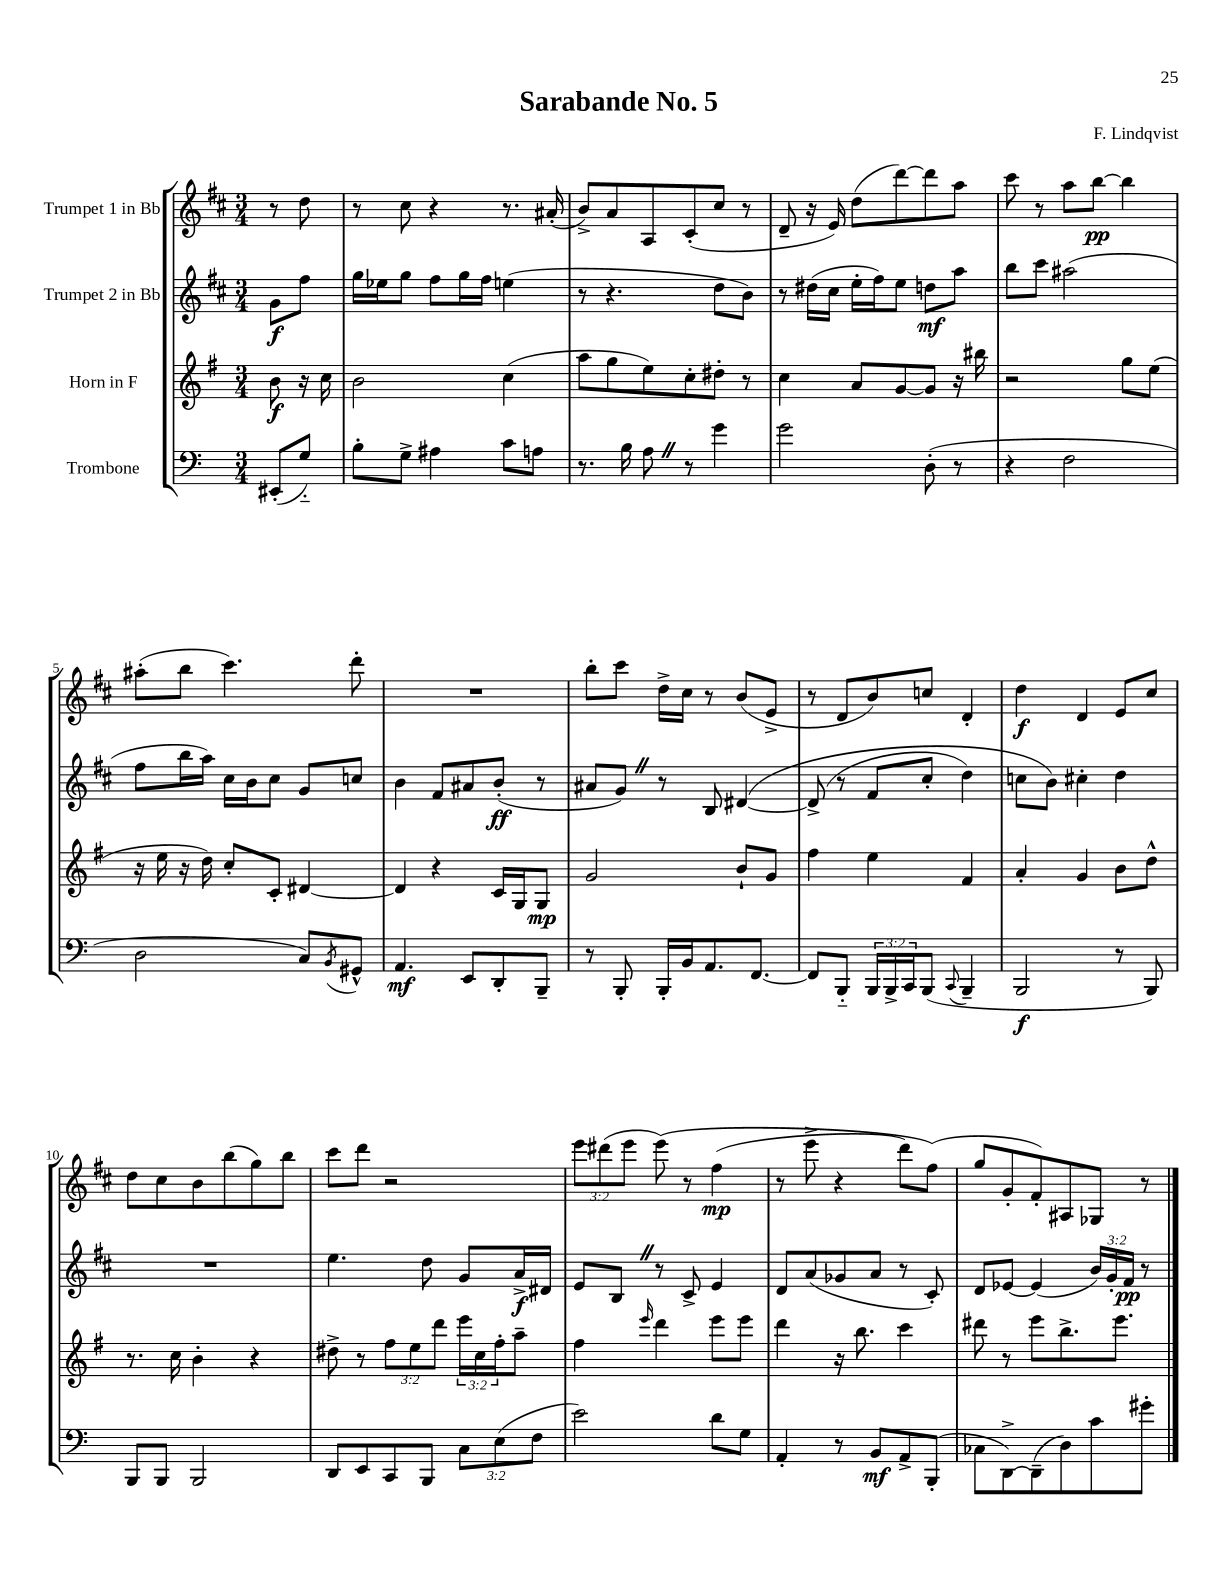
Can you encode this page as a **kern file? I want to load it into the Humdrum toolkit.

**kern	**kern	**kern	**kern
*staff4	*staff3	*staff2	*staff1
*clefF4	*clefG2	*clefG2	*clefG2
*k[]	*k[f#]	*k[f#c#]	*k[f#c#]
*M3/4	*M3/4	*M3/4	*M3/4
(8EE#'	8b	8g	8r
8G'~)	16r	8ff#	8dd
.	16cc	.	.
=	=	=	=
8B'	2b	16gg	8r
.	.	16ee-	.
8G^	.	8gg	8cc#
4A#	.	8ff#	4r
.	.	16gg	.
.	.	16ff#	.
8c	(4cc	(4ee	8.r
8A	.	.	.
.	.	.	(16a#'
=	=	=	=
8.r	8aa	8r	8b^)
.	8gg	4.r	8a
16B	.	.	.
8A	8ee)	.	8A
8r	8cc'	.	(8c#'
4g	8dd#'	8dd	8cc#
.	8r	8b)	8r
=	=	=	=
2g	4cc	8r	8d~
.	.	(16dd#	16r
.	.	16cc#	16e)
.	8a	16ee'	(8dd
.	.	16ff#)	.
.	[8g	8ee	[8ddd)
(8D'	8g]	8dd	8ddd]
8r	16r	8aa	8aa
.	16bb#	.	.
=	=	=	=
4r	2r	8bb	8ccc#
.	.	8ccc#	8r
2F	.	(2aa#	8aa
.	.	.	[8bb
.	8gg	.	4bb]
.	(8ee	.	.
=	=	=	=
2D	16r	8ff#	(8aa#'
.	16ee	.	.
.	16r	16bb	8bb
.	16dd)	16aa)	.
.	8cc'	16cc#	4.ccc#)
.	.	16b	.
.	8c'	8cc#	.
8C)	[4d#	8g	.
8qBB	.	.	.
8GG#^^	.	8cc	8ddd'
=	=	=	=
4.AA	4d#]	4b	2.r
.	4r	8f#	.
8EE	.	8a#	.
8DD'	16c	(8b'	.
.	16G	.	.
8BBB~	8G	8r	.
=	=	=	=
8r	2g	8a#	8bb'
8BBB'	.	8g)	8ccc#
16BBB'	.	8r	16dd^
16BB	.	.	16cc#
8.AA	.	8B	8r
.	8b`	&([4d#	(8b
[8.FF	.	.	.
.	8g	.	8e^
=	=	=	=
8FF]	4ff#	(8d#^]	8r
8BBB'~	.	8r	8d
24BBB	4ee	8f#	8b)
24BBB^	.	.	.
24CC	.	.	.
(8BBB	.	8cc#'	8cc
8qqCC	.	.	.
4BBB~	4f#	4dd)	4d'
=	=	=	=
2BBB	4a'	8cc	4dd
.	.	8b&)	.
.	4g	4cc#'	4d
8r	8b	4dd	8e
8BBB)	8dd^^	.	8cc#
=	=	=	=
8BBB	8.r	2.r	8dd
8BBB	.	.	8cc#
.	16cc	.	.
2BBB	4b'	.	8b
.	.	.	(8bb
.	4r	.	8gg)
.	.	.	8bb
=	=	=	=
8DD	8dd#^	4.ee	8ccc#
8EE	8r	.	8ddd
8CC	12ff#	.	2r
.	12ee	.	.
8BBB	.	8dd	.
.	12ddd	.	.
12C	24eee	8g	.
.	24cc	.	.
(12E	24ff#'	.	.
.	8aa~	16a^	.
12F	.	.	.
.	.	16d#	.
=	=	=	=
2e)	4ff#	8e	12eee
.	.	.	(12ddd#
.	.	8B	.
.	.	.	12eee
.	16qqeee	.	.
.	4ddd	8r	&(8eee)
.	.	8c#^	8r
8d	8eee	4e	(4ff#
8G	8eee	.	.
=	=	=	=
4AA'	4ddd	8d	8r
.	.	(8a	8eee^
8r	16r	8g-	4r
.	8.bb	.	.
8BB	.	8a	.
8AA^	4ccc	8r	8ddd)
(8BBB'	.	8c#')	(8ff#&)
=	=	=	=
8C-	8ddd#	8d	8gg
[8DD^)	8r	[8e-	8g'
(8DD~]	8eee	(4e-]	8f#')
8D)	8.bb^	.	8A#
8c	.	24b)	8G-
.	.	24g'	.
.	8.eee	.	.
.	.	24f#	.
8g#'	.	8r	8r
==	==	==	==
*-	*-	*-	*-
